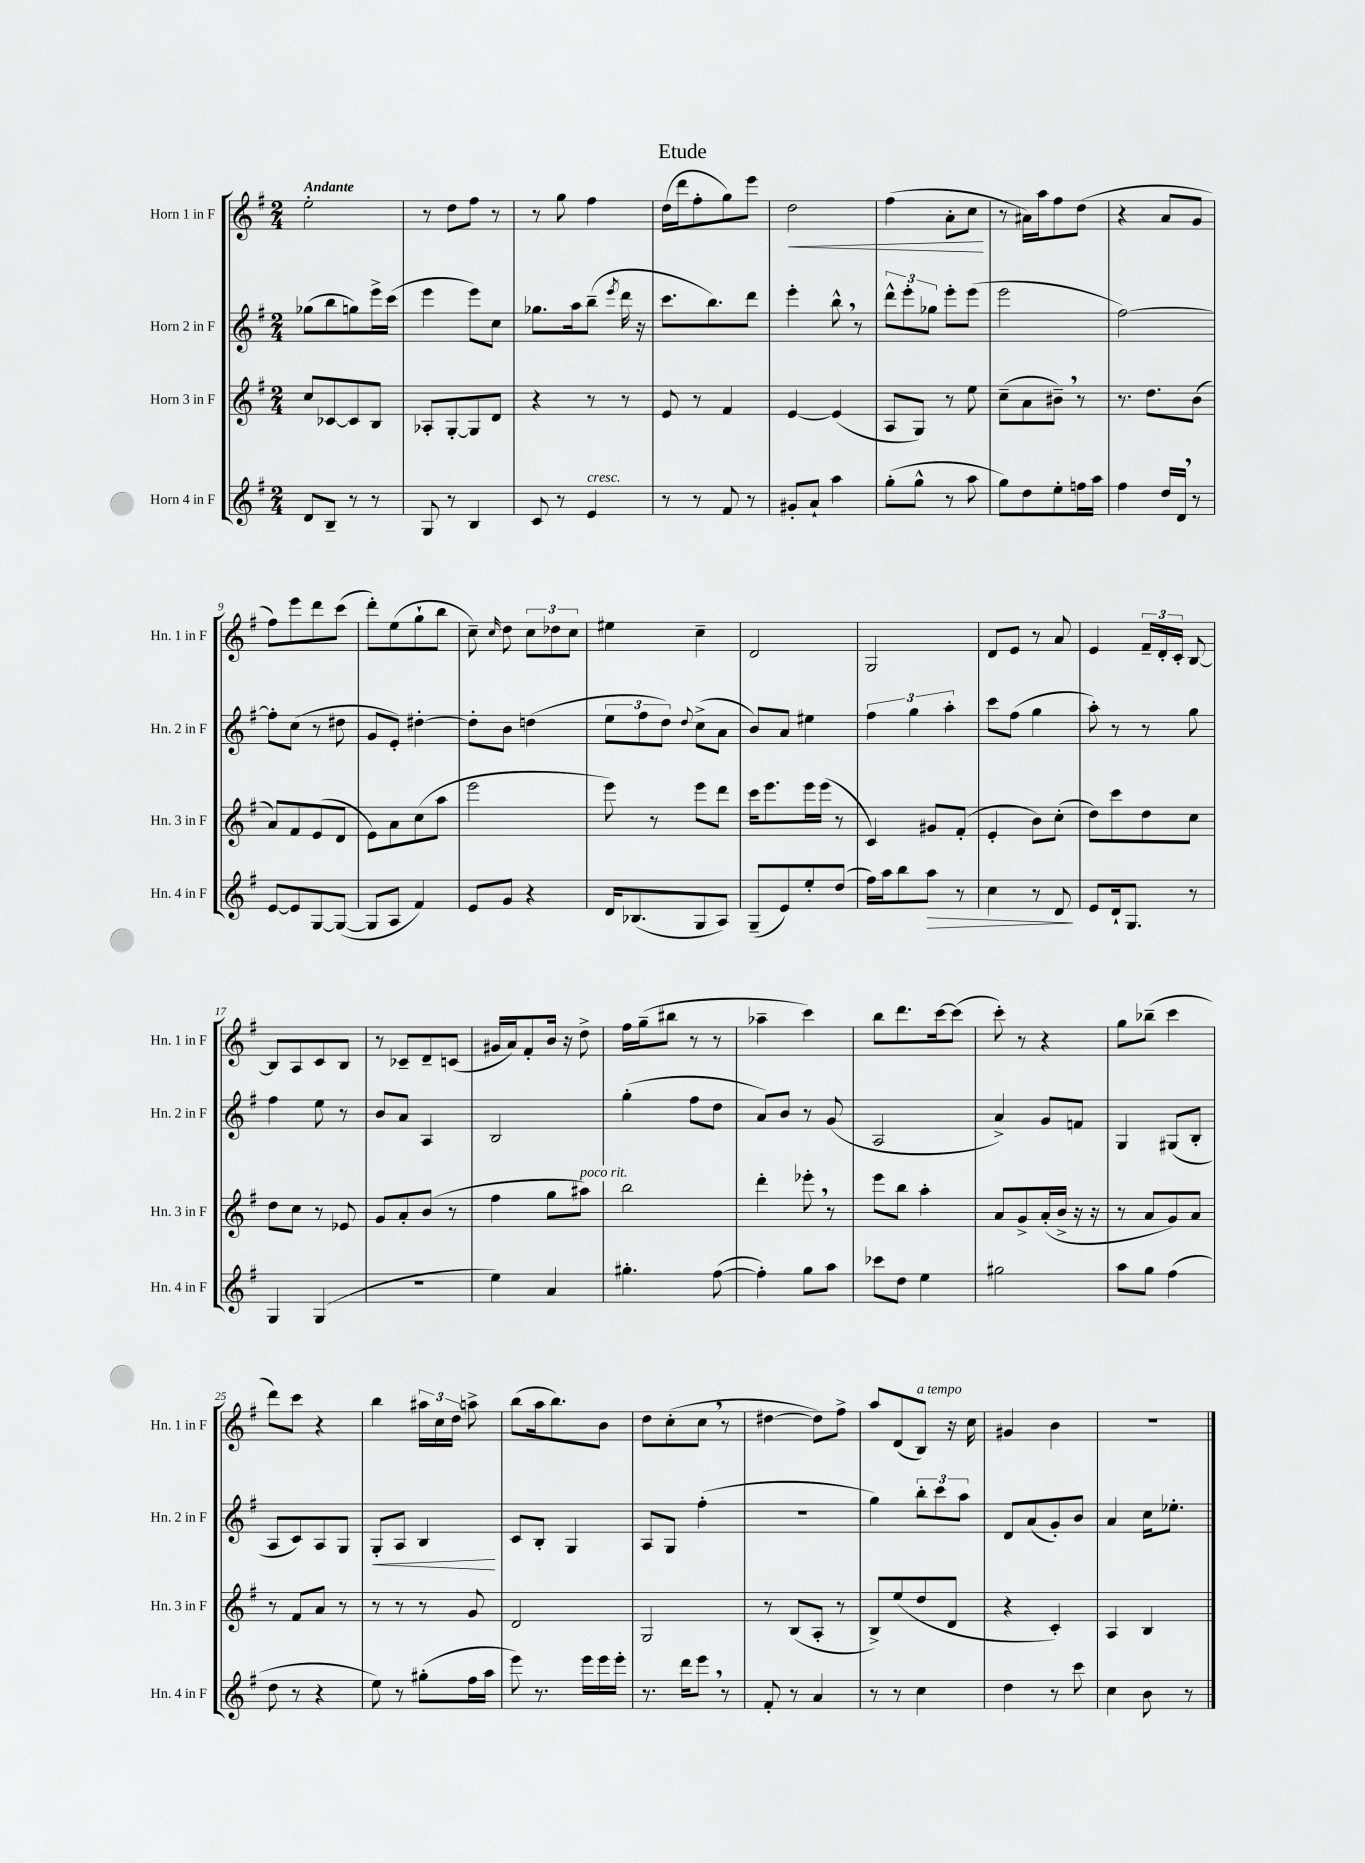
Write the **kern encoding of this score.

**kern	**kern	**kern	**kern
*staff4	*staff3	*staff2	*staff1
*clefG2	*clefG2	*clefG2	*clefG2
*k[f#]	*k[f#]	*k[f#]	*k[f#]
*M2/4	*M2/4	*M2/4	*M2/4
8d	8cc	(8gg-	2ee'
8B~	[8c-	8bb	.
8r	8c-]	8gg)	.
8r	8B	16eee^	.
.	.	(16ccc	.
=	=	=	=
8G	8A-'	4eee	8r
8r	[8G'	.	8dd
4B	8G]	8eee)	8ff#
.	8d	8cc	8r
=	=	=	=
8c	4r	8.gg-	8r
8r	.	.	8gg
.	.	16aa	.
4e	8r	(8bb~	4ff#
.	.	8qeee	.
.	8r	16ddd	.
.	.	16r	.
=	=	=	=
8r	8e	8.ccc	(16dd
.	.	.	16ddd
8r	8r	.	8ff#'
.	.	8.bb)	.
8f#	4f#	.	8gg)
8r	.	8ddd	8eee
=	=	=	=
8g#'	[4e	4eee'	2dd
8a`	.	.	.
4aa	(4e]	8bb^^	.
.	.	8r	.
=	=	=	=
(8gg'	8A	12ddd^^	(4ff#
.	.	12eee'	.
8gg^^	8G)	.	.
.	.	12gg-	.
8r	8r	8eee'	8a'
8aa	8ee	(8eee	8cc
=	=	=	=
8gg)	(8cc~	2eee	8r
8dd	8a	.	16a#)
.	.	.	16aa
8ee'	8b#~)	.	8ff#
16ff	8r	.	(8dd
16aa	.	.	.
=	=	=	=
4ff#	8.r	[2ff#)	4r
.	8.dd	.	.
16dd	.	.	8a
16d	.	.	.
8r	(8b	.	8g
=	=	=	=
[8e	8a)	8ff#']	8ff#)
8e]	8f#	(8cc	8eee
[8G	(8e	8r	8ddd
(8G_	8d	8dd#	(8ccc
=	=	=	=
8G]	8e)	8g	8ddd')
8A	8a	8e')	(8ee
4f#)	(8cc	[4dd#'	8gg`
.	8aa	.	8bb
=	=	=	=
8e	2eee	8dd#']	8cc~)
.	.	.	16qqcc
8g	.	8b	8dd
4r	.	(4dd	12cc
.	.	.	12dd-
.	.	.	12cc
=	=	=	=
16d	8eee)	12ee	4ee#
(8.B-	.	.	.
.	.	12ff#	.
.	8r	.	.
.	.	12dd)	.
.	.	8qqdd	.
8G	8eee	(8cc^	4cc~
8A)	8ddd	8a	.
=	=	=	=
(8G~	16ccc	8b)	2d
.	8.eee	.	.
8e)	.	8a	.
8ee'	16eee	4ee#	.
.	(16eee	.	.
(8dd	8r	.	.
=	=	=	=
16ff#)	4c)	6ff#	2G
16aa	.	.	.
8bb	.	.	.
.	.	6gg	.
8aa	8g#	.	.
.	.	6aa'	.
8r	(8f#'	.	.
=	=	=	=
4cc	4e'	8ccc	8d
.	.	(8ff#	8e
8r	8b)	4gg	8r
8d	(8cc'	.	8a
=	=	=	=
8e	8dd)	8aa')	4e
16d`	8ccc	8r	.
8.G	.	.	.
.	8dd	8r	24f#~
.	.	.	24d'
.	.	.	24c'
8r	8cc	8gg	[8B
=	=	=	=
4G	8dd	4ff#	8B]
.	8cc	.	8A
(4G	8r	8ee	8c
.	8e-	8r	8B
=	=	=	=
2r	8g	8b	8r
.	8a'	8a	8c-~
.	(8b	4A	8d~
.	8r	.	(8c
=	=	=	=
4ee)	4ff#	2B	16g#
.	.	.	16a)
.	.	.	8f#'
4a	8gg	.	16b
.	.	.	16r
.	8aa#)	.	8dd^
=	=	=	=
4.gg#'	2bb	(4gg'	16ff#
.	.	.	(16gg~
.	.	.	8bb#
.	.	8ff#	8r
([8ff#	.	8dd	8r
=	=	=	=
4ff#'])	4ddd'	8a)	4aa-~
.	.	8b	.
8gg	8eee-'	8r	4ccc)
8aa	8r	(8g	.
=	=	=	=
8ccc-	8eee	2A	8bb
8dd	8bb	.	8.ddd
4ee	4aa'	.	.
.	.	.	[16ccc
.	.	.	(8ccc]
=	=	=	=
2gg#	8a	4a^)	8ccc')
.	8g^	.	8r
.	(16a'	8g	4r
.	16b^	.	.
.	16r	8f	.
.	16r	.	.
=	=	=	=
8aa	8r	4G	8gg
8gg	8a	.	(8bb-~
(4ff#	8g)	(8G#	4ccc
.	8a	8B'	.
=	=	=	=
8dd	8r	8A	8ddd)
8r	8f#	8c)	8ccc
4r	8a	8A	4r
.	8r	8G	.
=	=	=	=
8ee)	8r	8G'	4bb
8r	8r	8A	.
(8gg#'	8r	4B	24aa#
.	.	.	24cc
.	.	.	24dd
16ff#	8g	.	8aa^
16aa	.	.	.
=	=	=	=
8eee)	2d	8c	(8bb
8.r	.	8B'	16aa
.	.	.	8.bb)
.	.	4G	.
16eee	.	.	.
16eee	.	.	8b
16eee'	.	.	.
=	=	=	=
8.r	2G	8A	8dd
.	.	8G	(8cc'
16ddd	.	.	.
8eee	.	(4ff#'	8cc
8r	.	.	8r
=	=	=	=
8f#'	8r	2r	[4dd#
8r	(8B	.	.
4a	8A'	.	8dd#])
.	8r	.	8ff#^
=	=	=	=
8r	8B^)	4gg)	8aa
8r	(8ee	.	(8d
4cc	8dd	12bb'	8B)
.	.	12ccc	.
.	8d	.	16r
.	.	12aa	.
.	.	.	16cc
=	=	=	=
4dd	4r	8d	4g#
.	.	(8a	.
8r	4c')	8g')	4b
8ccc	.	8b	.
=	=	=	=
4cc	4A	4a	2r
8b	4B	16cc	.
.	.	8.ee-'	.
8r	.	.	.
==	==	==	==
*-	*-	*-	*-
